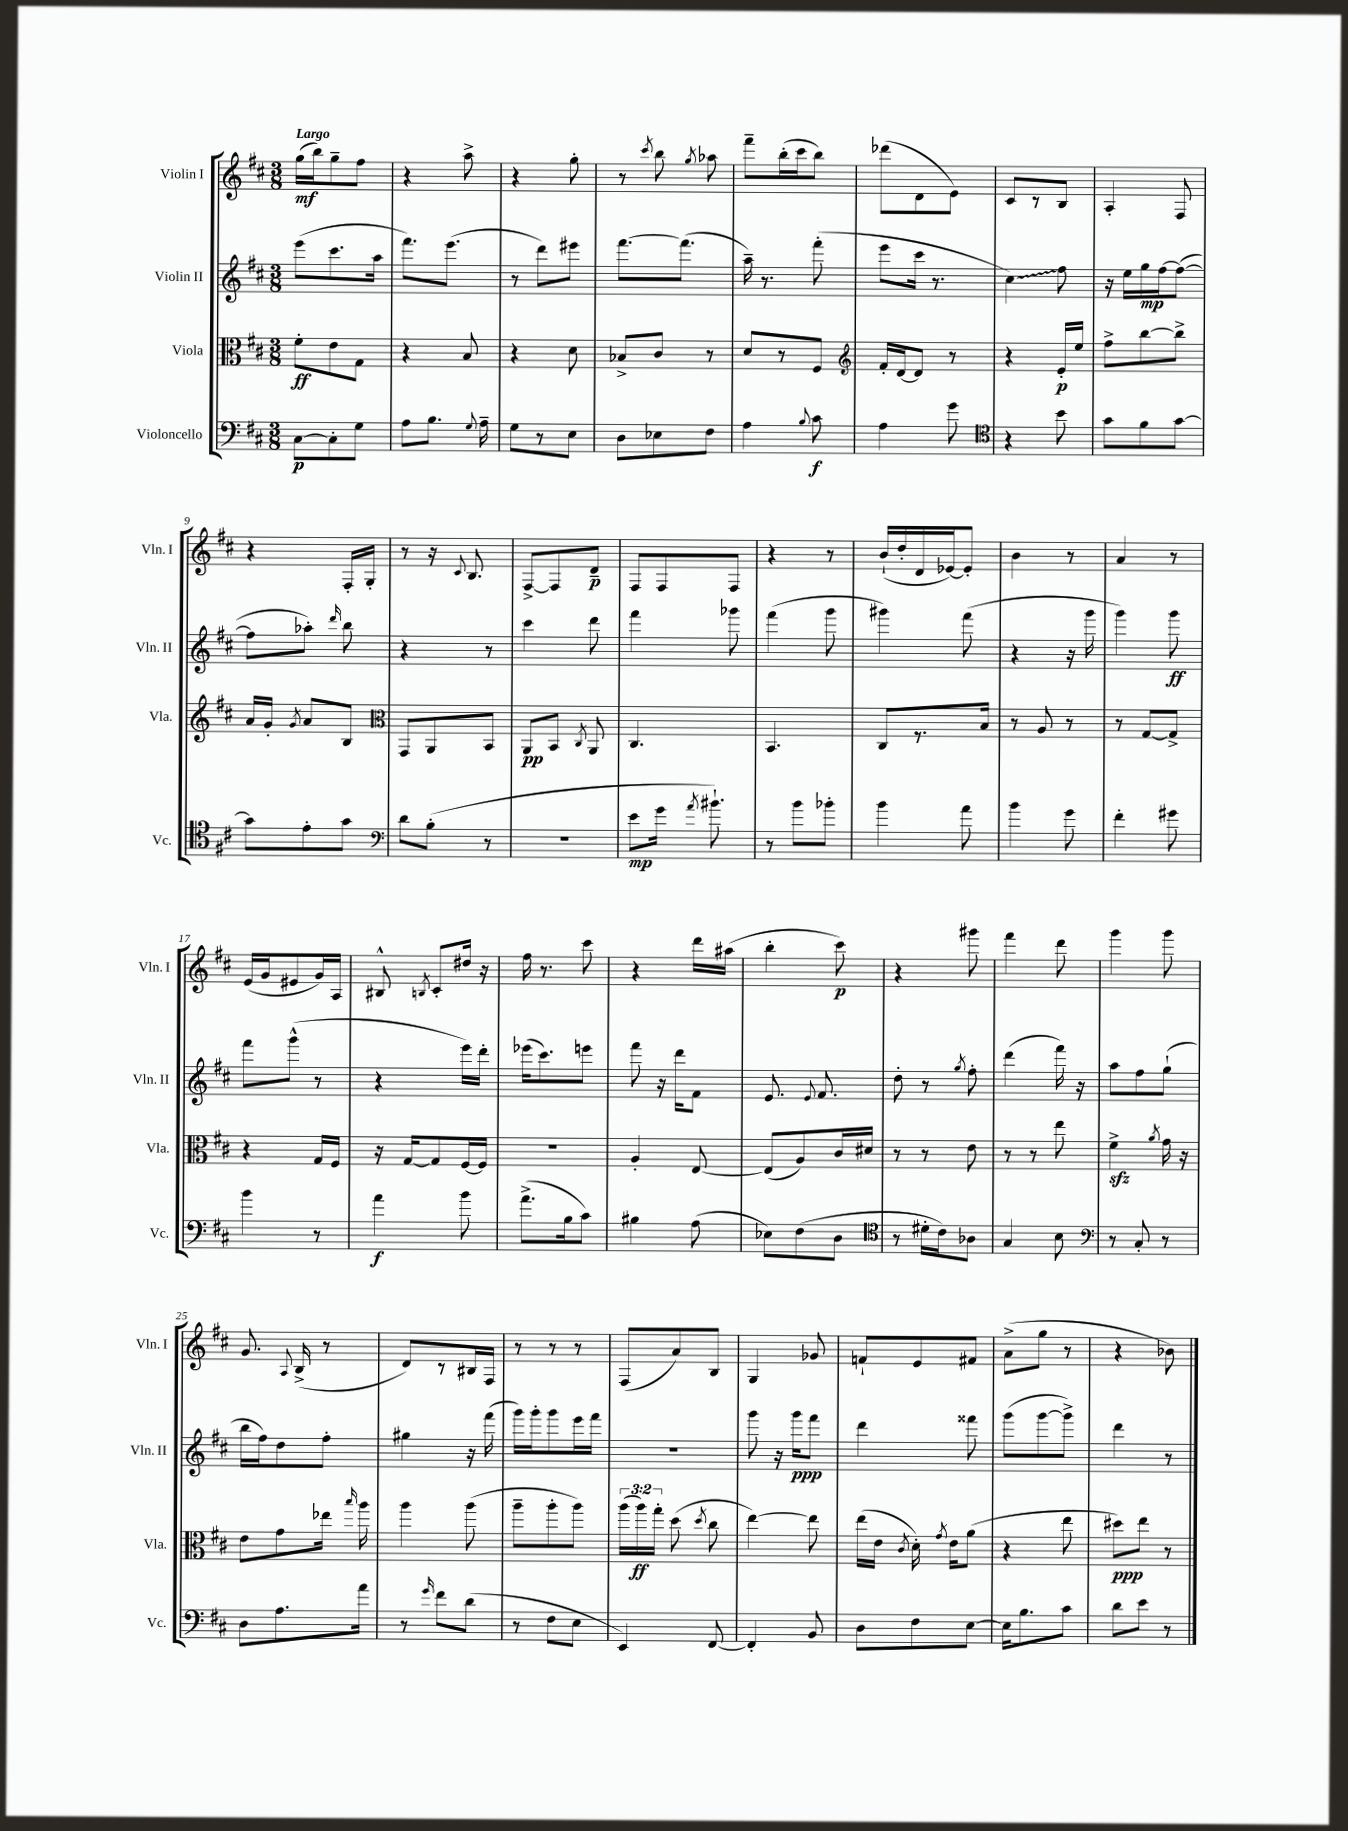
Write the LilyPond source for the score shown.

<<
\new StaffGroup <<
\new Staff = "s0" \with { instrumentName = "Violin I" shortInstrumentName = "Vln. I" } {
    \clef treble \key d \major \numericTimeSignature \time 3/8 \tempo "Largo"
    \autoBeamOff g''16[\mf( b''16) g''8-- fis''8] |
    r4 a''8-> |
    r4 g''8-. |
    r8 \acciaccatura { cis'''8 } b''8 \acciaccatura { g''8 } aes''8 |
    fis'''8[-- b''16-.( cis'''16 b''8]) |
    des'''8[( d'8 e'8]) |
    cis'8[ r8 b8] |
    a4-. fis8 |
    r4 fis16[-. g16]-. |
    r8 r16 \appoggiatura { cis'8 } b8. |
    fis8[~-> fis8 d'8]--\p |
    fis8[ fis8 fis8] |
    r4 r8 |
    b'16[-!( d''16-. d'16 ees'16~) ees'8]-. |
    b'4 r8 |
    a'4 r8 |
    e'16[( g'16 eis'8 g'16) a16] |
    bis8-^ \acciaccatura { b8 } cis'8[-. dis''16] r16 |
    fis''16 r8. cis'''8 |
    r4 d'''16[ ais''16]( |
    b''4-. cis'''8\p) |
    r4 gis'''8 |
    fis'''4 d'''8 |
    g'''4 g'''8 |
    g'8. \appoggiatura { a8 } b16->( r8 |
    d'8[) r8 bis16 fis16] |
    r8 r8 r8 |
    fis8[( a'8) b8] |
    g4 ges'8 |
    f'8[-! e'8 fis'8] |
    a'8[->( g''8] r8 |
    r4 bes'8) \bar "|." |
}
\new Staff = "s1" \with { instrumentName = "Violin II" shortInstrumentName = "Vln. II" } {
    \clef treble \key d \major \numericTimeSignature \time 3/8
    \autoBeamOff e'''8[( cis'''8. a''16] |
    fis'''8.[) e'''8.]( |
    r8 d'''8[) eis'''8] |
    fis'''8.[~ fis'''8.]( |
    a''16--) r8. fis'''8-.( |
    e'''8[ cis'''16] r8. |
    \once \override Glissando.style = #'zigzag cis''4\glissando) fis''8 |
    r16 e''16[ g''16\mp fis''16~ fis''8]~( |
    fis''8[ aes''8]-.) \grace { d'''16 } b''8 |
    r4 r8 |
    cis'''4 d'''8 |
    fis'''4 ges'''8 |
    fis'''4( g'''8 |
    gis'''4) fis'''8( |
    r4 r16 g'''16 |
    g'''4) g'''8\ff |
    fis'''8[ g'''8]-^( r8 |
    r4 e'''16[) d'''16]-. |
    ees'''16[( cis'''8.) e'''8] |
    fis'''8 r16 d'''16[ fis'8] |
    e'8. \appoggiatura { e'8 } fis'8. |
    d''8-. r8 \acciaccatura { g''8 } fis''8-. |
    d'''4( fis'''16) r16 |
    a''8[ fis''8 g''8]-!( |
    b''16[ fis''16) d''8 fis''8]-. |
    gis''4 r16 fis'''16( |
    g'''16[) g'''16-. g'''8 e'''16 fis'''16] |
    r4. |
    g'''8 r16 g'''16[\ppp fis'''8] |
    d'''4 fisis'''8 |
    g'''8[( g'''8~ g'''8]->) |
    d'''4 r8 \bar "|." |
}
\new Staff = "s2" \with { instrumentName = "Viola" shortInstrumentName = "Vla." } {
    \clef alto \key d \major \numericTimeSignature \time 3/8 \override Staff.TupletNumber.text = #tuplet-number::calc-fraction-text
    \autoBeamOff fis'8[-.\ff e'8 g8] |
    r4 b8 |
    r4 d'8 |
    bes8[-> cis'8] r8 |
    d'8[ r8 fis8] |
    \clef treble fis'16[-. d'16~ d'8] r8 |
    r4 e'16[-.\p e''16] |
    fis''8[-> b''8~ b''8]-> |
    a'16[ g'16]-. \acciaccatura { g'8 } a'8[ b8] |
    \clef alto g,8[ a,8 b,8] |
    a,8[\pp b,8] \acciaccatura { cis8 } a,8 |
    cis4. |
    b,4. |
    cis8[ r8. b16] |
    r8 a8 r8 |
    r8 g8[~ g8]-> |
    r4 g16[ fis16] |
    r16 g16[~ g8 fis16~ fis16] |
    R4. |
    a4-. e8~ |
    e8[( a8) cis'16 dis'16] |
    r8 r8 e'8 |
    r8 r8 e''8 |
    fis'4->\sfz \acciaccatura { a'8 } g'16 r16 |
    e'8[ g'8 ees''16] \grace { b''16 } a''16 |
    a''4 a''8( |
    a''8[-- a''8-. a''8]) |
    \tuplet 3/2 { a''16[( a''16\ff) g''16]-. } d''8( \acciaccatura { d''8 } cis''8 |
    e''4~) e''8 |
    e''16[( e'16] \acciaccatura { cis'8 } d'16-.) \acciaccatura { g'8 } e'16[ a'8]( |
    r4 e''8 |
    dis''8[\ppp) e''8] r8 \bar "|." |
}
\new Staff = "s3" \with { instrumentName = "Violoncello" shortInstrumentName = "Vc." } {
    \clef bass \key d \major \numericTimeSignature \time 3/8
    \autoBeamOff cis8[~\p cis8-. g8] |
    a8[ b8.] \appoggiatura { g8 } a16-- |
    g8[ r8 e8] |
    d8[ ees8 fis8] |
    a4 \appoggiatura { b8 } cis'8\f |
    a4 g'8 |
    \clef tenor r4 b'8 |
    g'8[ fis'8 g'8]~ |
    g'8[ e'8-. g'8] |
    \clef bass d'8[ b8]-.( r8 |
    R4. |
    e'8[\mp g'16] \acciaccatura { a'8 } bis'8.-!) |
    r8 b'8[ bes'8]-. |
    b'4 a'8 |
    b'4 g'8 |
    fis'4-. gis'8 |
    b'4 r8 |
    a'4\f b'8 |
    a'8.[->( b16 cis'8]) |
    bis4 a8( |
    ees8[) fis8( d8] |
    \clef tenor r8 dis'16[-. cis'16) aes8] |
    g4 b8 |
    \clef bass r8 cis8-. r8 |
    d8[ a8. a'16] |
    r8 \grace { g'16 } fis'8[ d'8]( |
    r8 fis8[ e8] |
    e,4) fis,8~ |
    fis,4-. b,8 |
    d8[ fis8 e8]~ |
    e16[ b8. cis'8] |
    d'8[ e'8] r8 \bar "|." |
}
>>
>>
